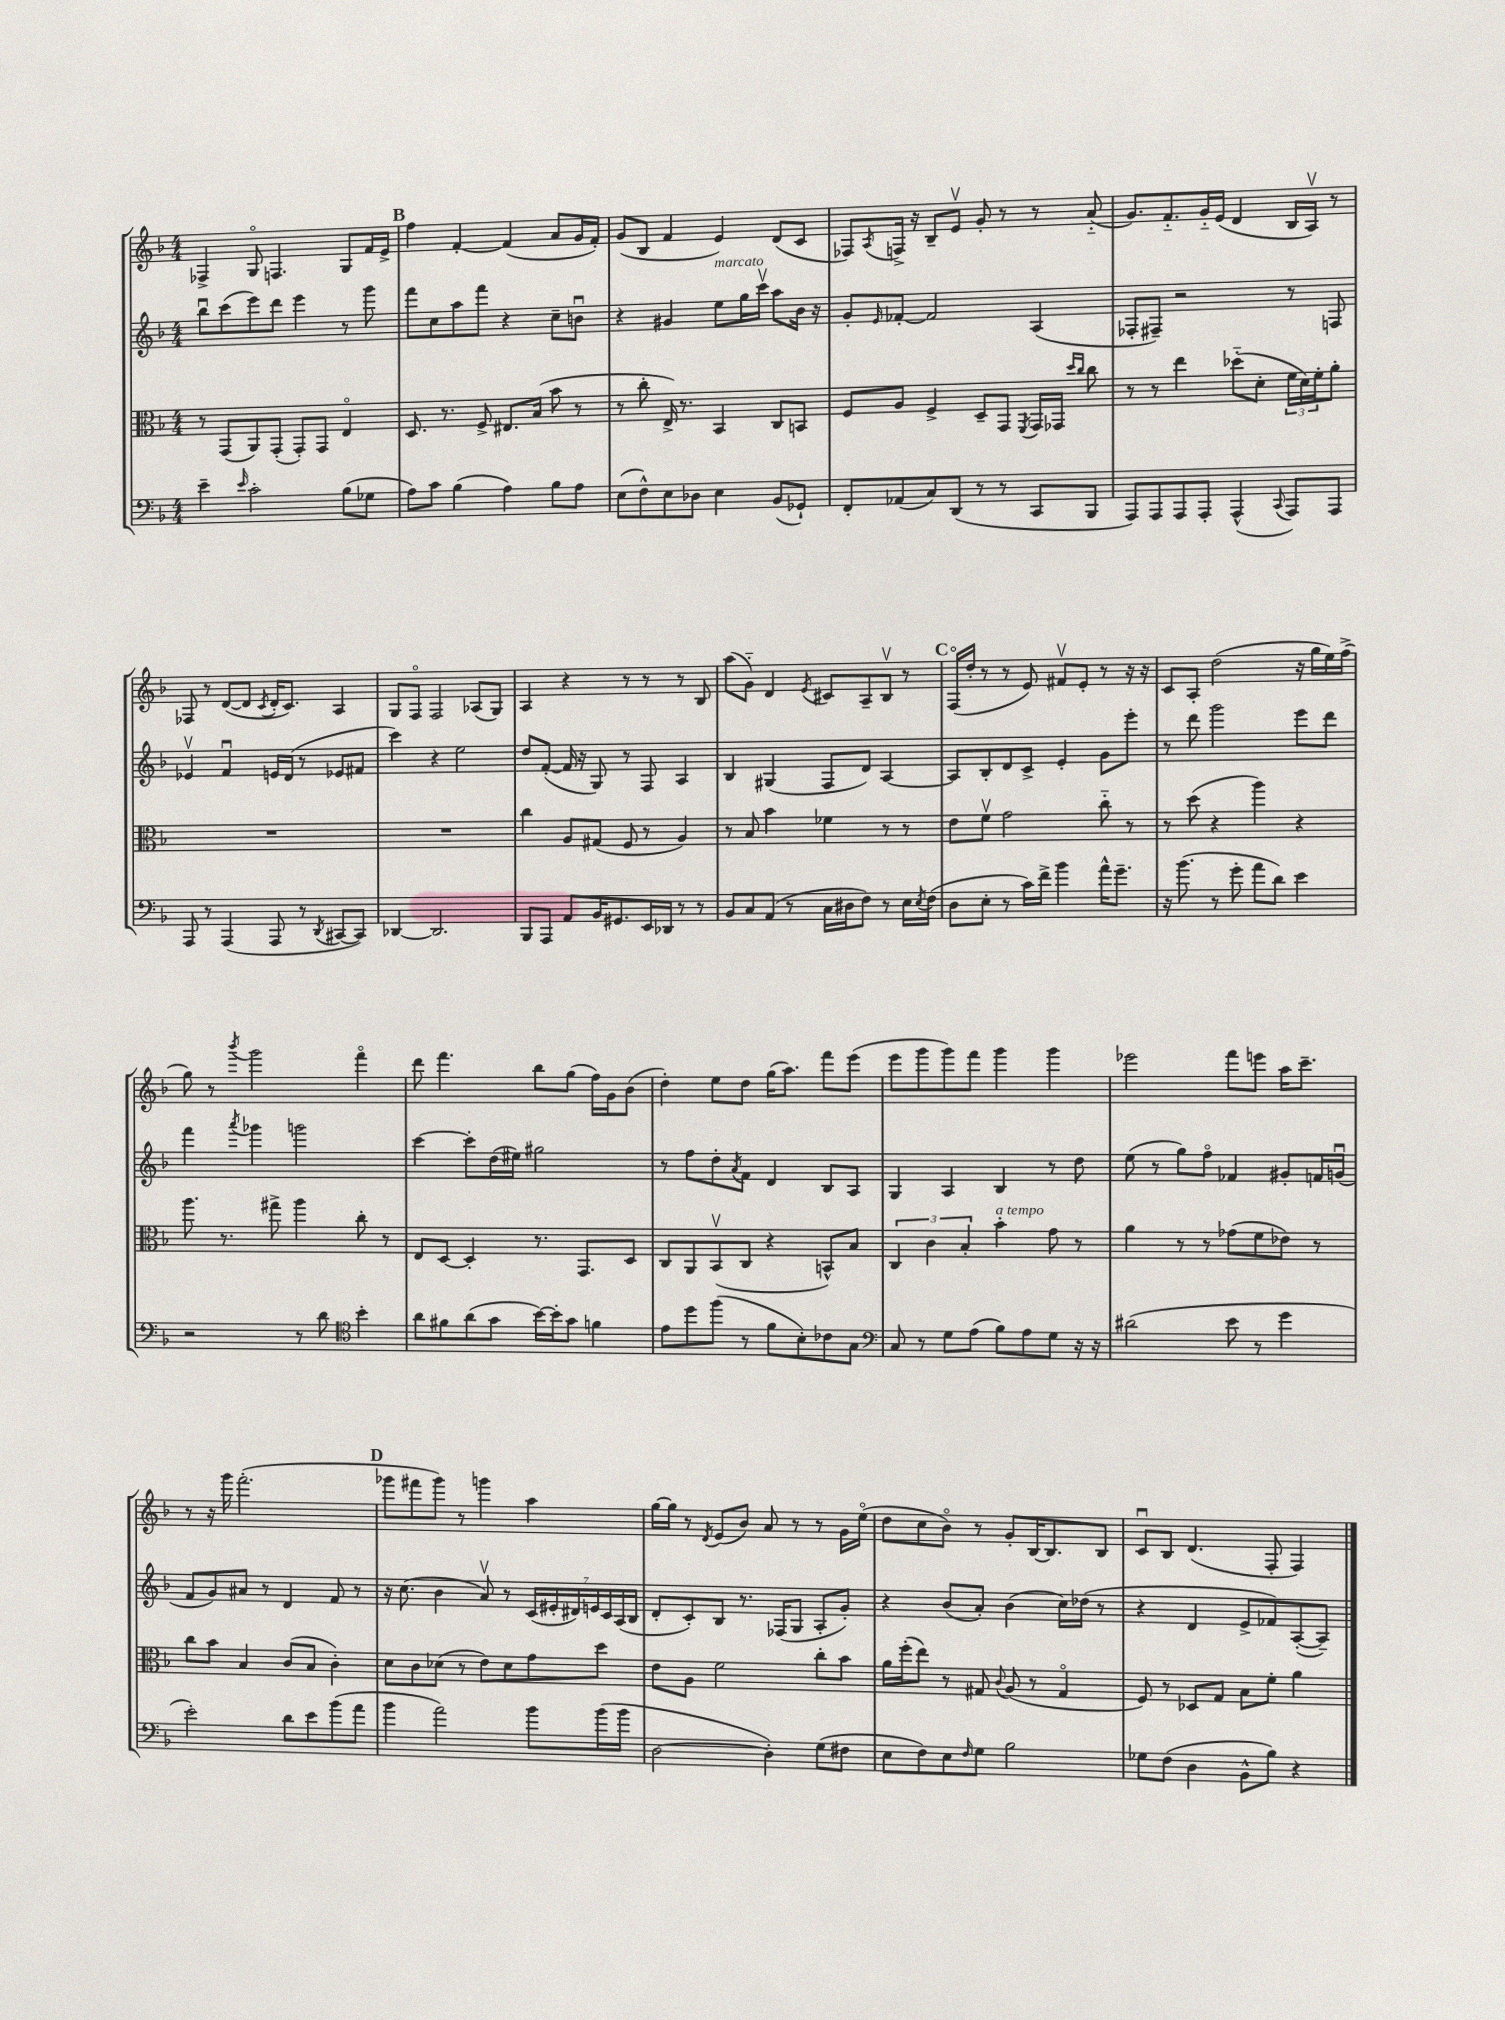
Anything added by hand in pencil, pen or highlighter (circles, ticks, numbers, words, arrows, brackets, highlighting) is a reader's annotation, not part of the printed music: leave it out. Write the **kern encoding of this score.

**kern	**kern	**kern	**kern
*part4	*part3	*part2	*part1
*staff4	*staff3	*staff2	*staff1
*clefF4	*clefC3	*clefG2	*clefG2
*k[b-]	*k[b-]	*k[b-]	*k[b-]
*M4/4	*M4/4	*M4/4	*M4/4
=47	=47	=47	=47
4e~\	8r	8bb-u\L	4F-X^/
.	(8GG/L	(8ccc\	.
16qqe/	.	.	.
2c'\	8AA/)	8eee\)	8G/
.	(8GG'/J	8ddd\J	4.Fn/
.	8GG'/L)	4eee\	.
.	8GG/J	.	.
(8B-\L	4E/	8r	8G/L
8G-X\J	.	8ggg\	16f/L
.	.	.	16e^/JJ
!!LO:REH:place=s1:t=B
=48	=48	=48	=48
8A\L)	8.D/	8fff\L	4ff\
8c\J	.	8cc\	.
.	8.r	.	.
(4B-\	.	8aa\	[4f'/
.	8F^/	8fff\J	.
4A\)	8.E#X/L	4r	(4f/]
.	(16B-/Jk	.	.
8B-\L	8b-\	8cc~\L	8a/L
8A\J	8r	8bnu\J	16g/L
.	.	.	16f'/JJ)
=49	=49	=49	=49
(8E\L	8r	4r	(8g/L
8F^^\)	8cc'\	.	8B-/J
8E\	16E^/)	4g#X/	4f/
.	8.r	.	.
8D-X\J	.	.	.
!	!	!LO:TX:a:i:t=marcato	!
4E\	4BB-/	8ee\L	4e/)
.	.	16gg\L	.
.	.	16cccv\JJ	.
(8BB-/L	8C/L	8aa\L	(8d/L
8GG-X`/J)	8BBn/J	16b-\Jk	8c/J
.	.	16r	.
=50	=50	=50	=50
8FF'/L	8F/L	8g'/L	8F-X/L)
.	.	16qqe/	8qA/
(8AA-X/	8A/J	[8f-X'/J	16Fn^/Jk
.	.	.	16r
8C/)	4F^/	2f-/]	8B-~/L
(8DD/J	.	.	8ev/J
8r	8D~/L	.	8g'/
8r	8GG/J	.	8r
.	8qFF/	.	.
8CC/L	16GG/LL	(4A/	8r
.	16GG-X/JJ	.	.
.	16qqdd/LL	.	.
.	16qqcc/JJ	.	.
8BBB-/J	8cc\	.	(8a/
=51	=51	=51	=51
8AAA/L)	8r	8F-X'/L	8.g/L)
8AAA/	8r	8F#X~/J)	.
.	.	.	8.f/
8AAA/	4ee\	2r	.
8AAA'/J	.	.	16g/L
.	.	.	(16e/JJ
(4AAA^^/	(8dd-X\L	.	4d/
.	8d'\J	.	.
8qqCC/	.	.	.
8AAA/L)	24f\LL	8r	16B-/LL
.	24d\)	.	.
.	.	.	16Av/JJ)
.	24f'\J	.	.
8AAA/J	8a'\J	8Fn/	8r
!!LO:LB:g=z
=52	=52	=52	=52
8AAA/	1r	4e-Xv/	8F-X/
8r	.	.	8r
(4AAA/	.	4fu/	([8d/L
.	.	.	8d/J]
.	.	.	8qc/
8AAA/	.	16en/LL	16d'/KL
.	.	(16d/JJ	8.c/J)
8r	.	8r	.
8qDD/	.	.	.
[8CC#X/L	.	8e-X/L	4A/
8CC#/J])	.	8f#X/J	.
=53	=53	=53	=53
[4DD-X/	1r	4ccc\)	8G/L
.	.	.	8F/J
2.DD-/]	.	4r	2F/
.	.	2ee\	.
.	.	.	(8A-X/L
.	.	.	8G/J)
=54	=54	=54	=54
8BBB-/L	4cc\	8dd/L	4A/
8AAA/J	.	([8f'/J	.
8AA/L	8A/L	16f/]	4r
.	.	16r	.
16BB-/K	(8G#X/J	8G/)	.
8.GG#X/	.	.	.
.	8F/	8r	8r
16EE/L	8r	8F/	8r
16DD-X/JJ	.	.	.
8r	4A/)	4A/	8r
8r	.	.	8B-/
=55	=55	=55	=55
8BB-/L	8r	4B-/	(8aa\L
8C/	8B-/	.	8g\J)
(8AA/J	4b-\	(4G#X/	4d/
8r	.	.	.
.	.	.	8qe/
16C\LL	4f-X\	8F/L	8c#X/L
16D#X\J	.	.	.
8F\J)	.	8d/J)	8A~/
8r	8r	[4A/	8B-v/J
16E\LL	8r	.	8r
8qE/	.	.	.
(16F\JJ	.	.	.
!!LO:REH:place=s1:t=C
=56	=56	=56	=56
8D\L	8e\L	8A/L]	(16F/LL
.	.	.	16dd'/JJ
8E'\J	8fv\J	8B-'/	8r
8r	2g\	8d/	8r
16c\LL)	.	8c^/J	8e/)
16f^\JJ	.	.	.
4b-\	.	4e'/	8f#Xv/L
.	.	.	8e'/J
16a^^\KL	8cc\	8g\L	8r
8.g~\J	.	.	.
.	8r	8eee'\J	16r
.	.	.	16r
=57	=57	=57	=57
16r	8r	8r	8c/L
(8.b-\	.	.	.
.	(8dd\	8ddd\	8A'/J
8r	4r	2ggg\	(2dd\
8g'\	.	.	.
8a\L	4aa\)	.	.
8d\J)	.	.	.
4e\	4r	8eee\L	16r
.	.	.	16gg\LL
.	.	8ddd\J	16ee\)
.	.	.	(16ff^\JJ
!!LO:LB:g=z
=58	=58	=58	=58
2r	8.aa\	4fff\	8gg\)
.	.	.	8r
.	8.r	.	.
.	.	8qaaa/	8qbbb-/
.	.	4ggg-X\	2ggg\
.	8gg#X^\	.	.
8r	4aa\	2gggn\	.
8d\	.	.	.
*clefC4	*	*	*
4b-'\	8cc'\	.	4fff\
.	8r	.	.
=59	=59	=59	=59
8a\L	8E/L	[4ccc\	8ddd\
8f#X\	[8D/J	.	4.fff\
(8a\	4D'/]	8ccc'\L]	.
8g\J	.	(16dd\L	.
.	.	16ee#X\JJ)	.
[16b-\LL)	8.r	2gg#X\	8bb-\L
16b-'\J]	.	.	.
8g\J	.	.	(8gg\J
.	8.GG/L	.	.
4fn\	.	.	16ff\LL)
.	.	.	16g\J
.	8D/J	.	(8b-\J
=60	=60	=60	=60
8e\L	8C/L	8r	4dd'\)
8dd\	8AA/	8ff\L	.
(8ff\J	(8BB-v/	8dd'\	8ee\L
.	.	8qa/	.
8r	8C/J	8f\J	8dd\J
8f\L	4r	4d/	(16gg\KL
.	.	.	8.aa\J)
8B-'\)	.	.	.
8c-X\	8BBn^^/L)	8B-/L	8fff\L
8G\J	8B-/J	8A/J	(8eee\J
=61	=61	=61	=61
*clefF4	*	*	*
8C/	6C/	4G/	8eee\L
8r	.	.	8ggg\
.	6c\	.	.
8G\L	.	4A/	8ggg\)
.	6B-'/	.	.
(8A\J	.	.	8fff\J
!	!LO:TX:a:i:t=a tempo	!	!
8B-\L)	4b-'\	4B-/	4ggg\
8A\	.	.	.
8G\J	8g\	8r	4ggg\
16r	8r	8dd\	.
16r	.	.	.
=62	=62	=62	=62
(2d#X\	4a\	(8ee\	2eee-X\
.	.	8r	.
.	8r	8gg\L)	.
.	8r	8ff\J	.
8e\	(8g-X\L	4f-X/	8fff\L
8r	8f\	.	8eeen\J
4g\	8e-X\J)	8g#X'/L	16aa\KL
.	.	.	8.ccc~\J
.	8r	16fn/L	.
.	.	(16gnu/JJ	.
!!LO:LB:g=z
=63	=63	=63	=63
2e'\)	8cc\L	8f/L	8r
.	8b-\J	8g/)	16r
.	.	.	16ggg\
.	4B-/	8a#X/J	(2.fff'\
.	.	8r	.
8d\L	(8c/L	4d/	.
8e\	8B-/J	.	.
(8b-\	4c'\)	8f/	.
8a\J	.	8r	.
!!LO:REH:place=s1:t=D
=64	=64	=64	=64
4b-\	8d\L	16r	8ggg-X\L
.	.	(8.cc\	.
.	8c\	.	8fff#X\
2a\)	(8d-X\J	4b-\	8ggg-\J)
.	8r	.	8r
.	8e\L)	8av/)	4gggn\
.	8d-\	8r	.
8b-\L	8g\	(28c/LL	4aa\
.	.	28e#X'/	.
.	.	28d#X/)	.
.	.	28en/	.
(16b-\L	8dd\J	.	.
.	.	28c/	.
.	.	(28A/	.
16b-\JJ	.	.	.
.	.	28B-/JJ	.
=65	=65	=65	=65
[2D\	8e\L	8d'/L	[16gg\LL
.	.	.	16gg\JJ]
.	8A\J	8c'/)	8r
.	.	.	8qd/
.	2f\	8B-/J	(8e/L
.	.	8.r	8b-/J)
4D'\])	.	.	8a/
.	.	(16F-X/KL	.
.	.	8G/J	8r
(8G\L	8cc'\L	8A'/L	8r
8F#X\J	8b-\J	8g'/J)	16g\LL
.	.	.	(16ee\JJ
=66	=66	=66	=66
8E\L	16a\LL	4r	8dd\L
.	(16ff'\J	.	.
8F\)	8ee\J)	.	8cc\
8E\	8r	(8b-/L	8b-\J)
16qqF/	.	.	.
8G\J	8G#X/	8a'/J)	8r
.	8qqc/	.	.
2B-\	(8A/	(4b-\	8g'/L
.	8r	.	[16B-/K
.	.	.	8.B-/]
.	4G#/	16cc\LL)	.
.	.	(16dd-X\JJ	.
.	.	8r	8B-/J
=67	=67	=67	=67
8G-X\L	8F/)	4r	8cu/L
(8F\J	8r	.	8B-/J
4D\	8D-X/L	4d/	(4.d/
.	8G/J	.	.
8BB-^^\L	8B-\L	8e^/L	.
8B-\J)	8f'\J	8f-X/)	8F'/
4r	4a\	([8A'/	4F/)
.	.	8A~/J])	.
==	==	==	==
*-	*-	*-	*-
